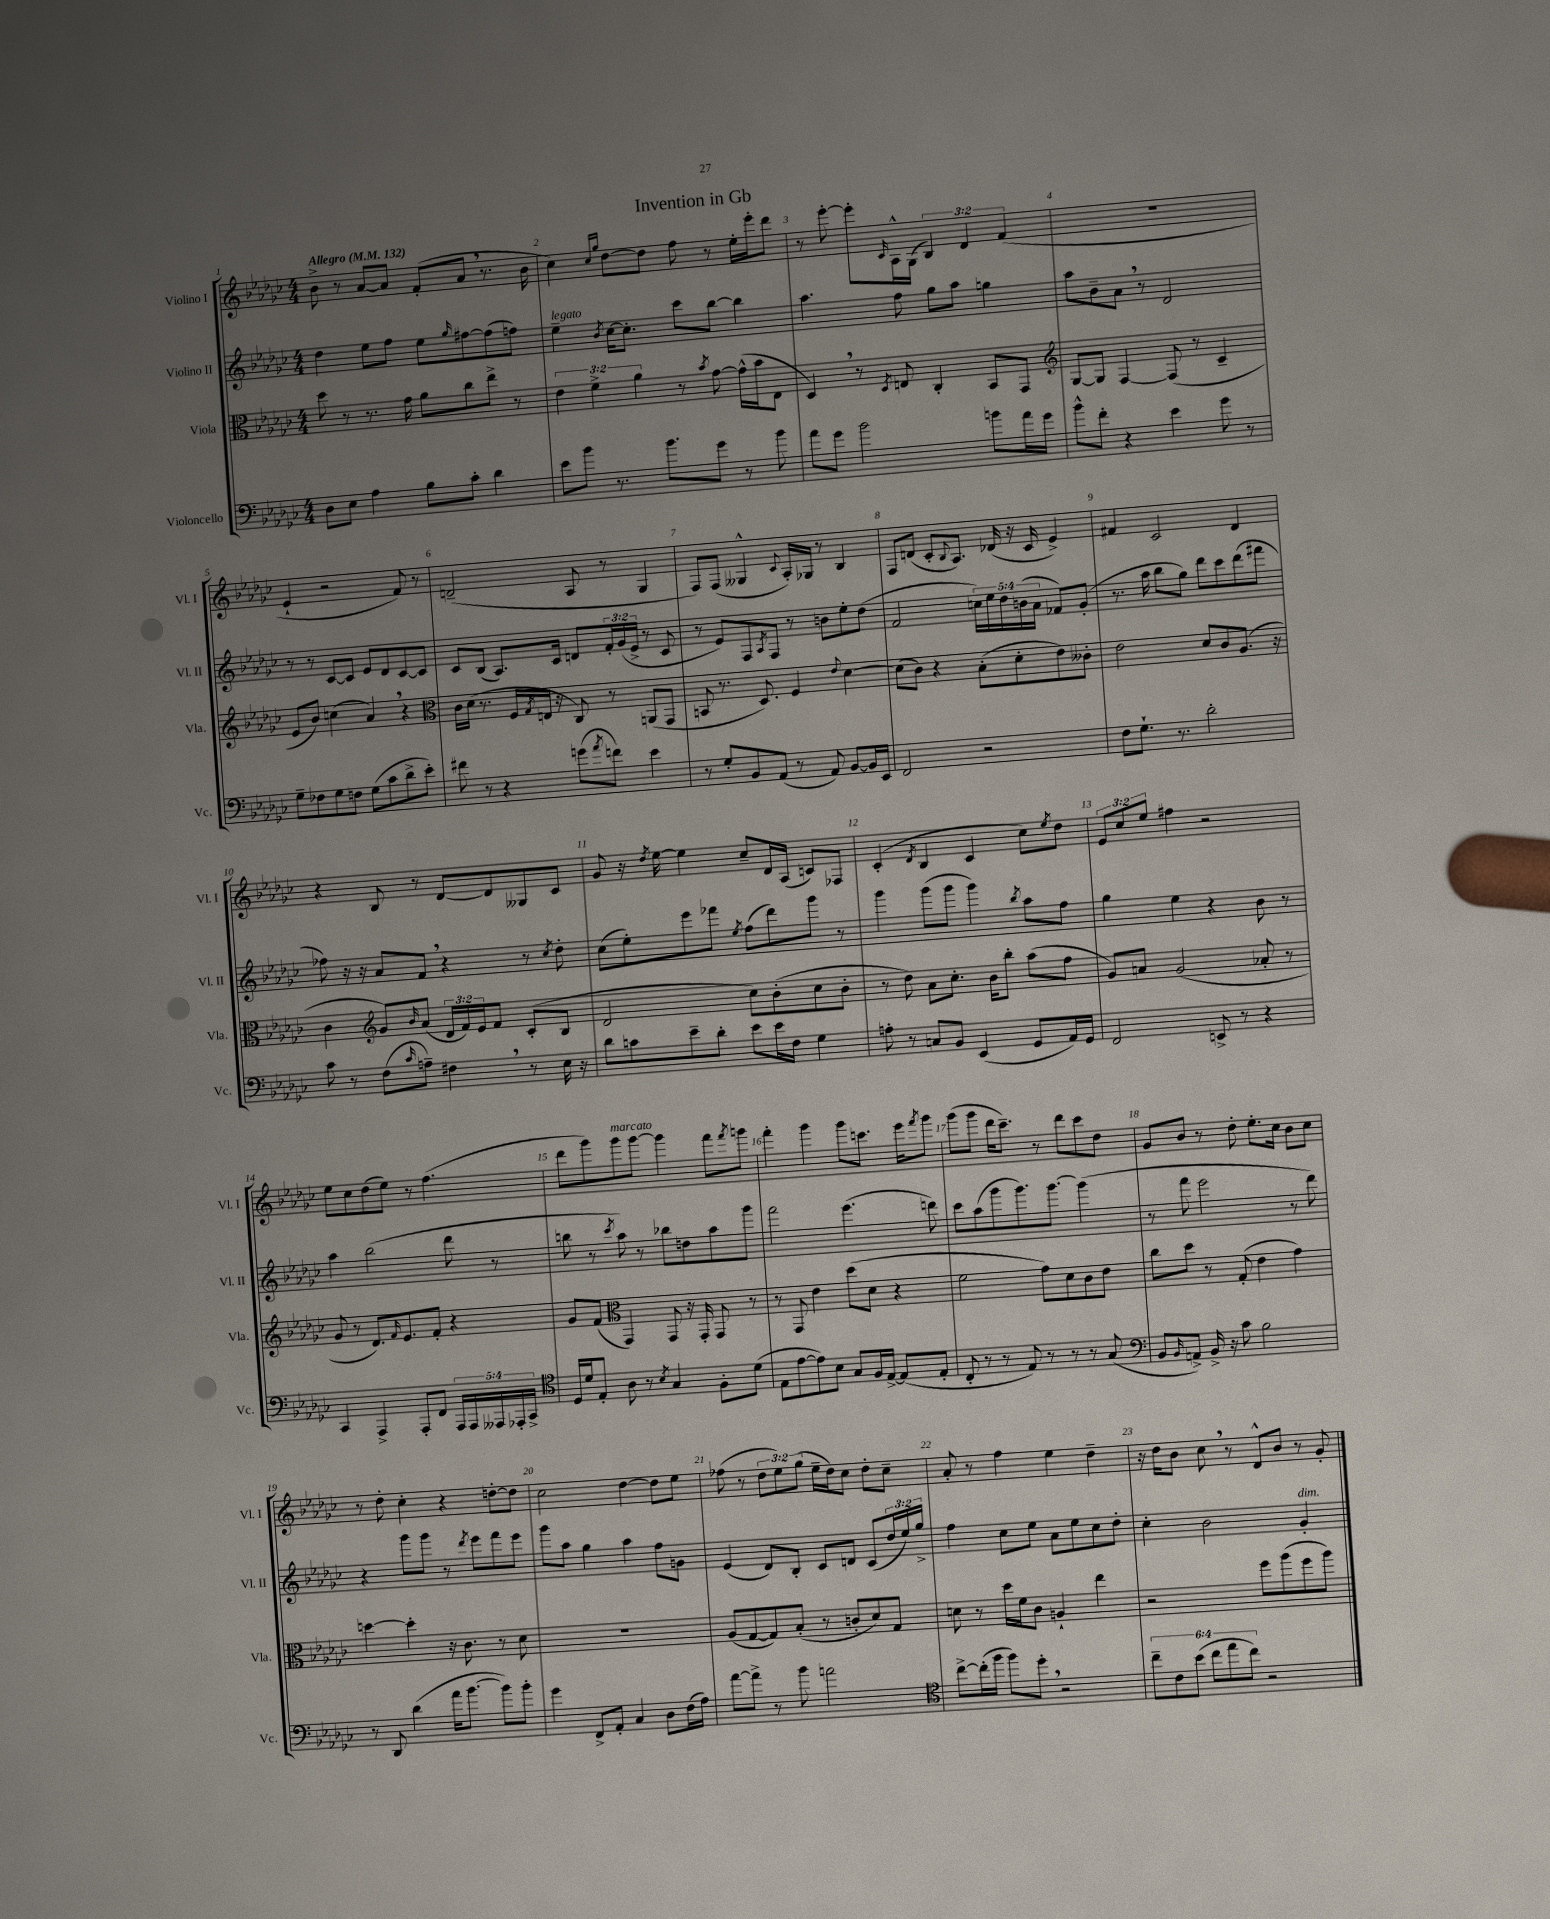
\header { title = "Invention in Gb" }
<<
\new StaffGroup <<
\new Staff = "s0" \with { instrumentName = "Violino I" shortInstrumentName = "Vl. I" } {
    \clef treble \key ges \major \numericTimeSignature \time 4/4 \override Staff.TupletNumber.text = #tuplet-number::calc-fraction-text \tempo "Allegro" 4 = 132
    bes'8-> r8 aes'8~ aes'8 f'8-.( aes'8 \breathe r8. bes'16 |
    ces''4) \grace { ces''16 ges''16 } des''8~ des''8 f''8 r8 ees''16-. ees'''16-. des'''8 |
    r8 ees'''8~-. ees'''8-. \grace { ces'16 } aes16-^ ges16( \tuplet 3/2 { bes4) des'4 f'4( } |
    R1 |
    ees'4-! r2 f'8) r8 |
    d'2--( aes8 r8 ges4 |
    f8) f8( geses4-^ \appoggiatura { ces'8 } aes16-.) ges16 r8 bes4 |
    f8 d'8( ces'8-. \appoggiatura { bes8 } aes8.) des'16( r16 ces'16 ees'4->) |
    fis'4 ces'2 des'4 |
    r4 bes8 r8 des'8~ des'8 geses8 ces'8 |
    ges'8 r16 \acciaccatura { des''8 } ees''16~ ees''4 ces''8-- des'16 aes16( c'8) fes8 |
    ces'4-.( \acciaccatura { des'8 } bes4 ces'4 ces''8) \acciaccatura { ees''8 } des''8 |
    \tuplet 3/2 { ees'8 ces''8 ees''8 } fis''4 r2 |
    ees''8 ces''8 des''8( ees''8) r8 f''4.( |
    des'''8 ges'''8) ges'''8^\markup { \italic "marcato" } ges'''8~ ges'''4 f'''8 \acciaccatura { f'''8 } g'''8 |
    f'''4-. ges'''4 ges'''8 c'''8. ees'''16 \acciaccatura { f'''8 } ges'''8 |
    ges'''8( ges'''8 des'''16 ces'''8.--) r8 des'''8 ces'''8 des''8 |
    ges'8 bes'8 r8 des''8-. ees''8.-. ces''16 bes'8 ces''8 |
    r8 des''8-. ces''4-. r4 d''8~-. d''8 |
    ces''2 des''4~ des''8 ees''8 |
    fes''8( r8 \tuplet 3/2 { des''8 ees''8) ges''8( } ees''16-- des''16) ces''8 des''8-. ces''8-- |
    aes'8-. r8 f''4 ees''4 des''4-- |
    r16 des''16 bes'8 ces''8 \breathe r8 des'8-^ bes'8 r8 ges'8-. \bar "|." |
}
\new Staff = "s1" \with { instrumentName = "Violino II" shortInstrumentName = "Vl. II" } {
    \clef treble \key ges \major \numericTimeSignature \time 4/4 \override Staff.TupletNumber.text = #tuplet-number::calc-fraction-text
    des''4 ees''8 f''8 ees''8 \grace { ges''16 } fis''8~ fis''8( f''8) |
    ees''4--^\markup { \italic "legato" } \acciaccatura { bes'8 } ces''16~ ces''8.-. ces'''8 bes''8~ bes''4 |
    aes''4. f''8 ges''8 aes''8 g''4 |
    aes''8 bes'8-- aes'8 \breathe r8 des'2 |
    r8 r8 ces'8~ ces'8 ees'8 des'8 ces'8~ ces'8 |
    ces'8 bes8( aes8.) ces'16 d'8 \tuplet 3/2 { f'16-. ges'16( ees'16-> } r8 ces'8 |
    r8 ees'8) f8 \acciaccatura { aes8 } f8 r8 b'8 ees''8-. des''8( |
    f'2 \tuplet 5/4 { c''16) ees''16 des''16 b'16( aes'16 } fes'8) ges'8-.( |
    r8. aes''16 bes''8 ges''8) des'''8 ces'''8 des'''8( fis'''8 |
    fes''8) r16 r16 aes'8 f'8 \breathe r4 r8 \acciaccatura { ces''8 } des''8-. |
    ces''8( ees''8-.) ees'''8 fes'''8 \acciaccatura { ees''8 } f''8( des'''8) ges'''8 r8 |
    ges'''4 ges'''8( ges'''8 ges'''4) \acciaccatura { bes''8 } aes''8 f''8 |
    ges''4 ees''4 r4 bes'8 r8 |
    aes''4 bes''2( des'''8 r8 |
    b''8 r8 \acciaccatura { ces'''8 } aes''8) r8 bes''8 d''8 aes''8 ges'''8 |
    f'''2 ees'''4.( d'''8) |
    ces'''8 aes''8( ges'''8 ges'''8.) ges'''8.~ ges'''4( |
    r8 f'''8 ees'''2 r8 des'''8) |
    r4 ges'''8 ges'''8 r8 \acciaccatura { des'''8 } ees'''8 f'''8 ees'''8 |
    ges'''8 aes''8 ges''4 aes''4 f''8 g'8 |
    ees'4( des'8) bes8-. ces'8 d'8 ces'8( \tuplet 3/2 { des''16 ees''16) ges''16-> } |
    f''4 ces''8 ees''8 aes'8 ees''8 ces''8 des''8-. |
    ces''4-. bes'2 ges'4-.^\markup { \italic "dim." } \bar "|." |
}
\new Staff = "s2" \with { instrumentName = "Viola" shortInstrumentName = "Vla." } {
    \clef alto \key ges \major \numericTimeSignature \time 4/4 \override Staff.TupletNumber.text = #tuplet-number::calc-fraction-text
    des''8 r8 r8. ges'16 aes'8 ces''8 ees''8-> r8 |
    \tuplet 3/2 { ees'4 f'4-> aes'4 } r8 \acciaccatura { bes'8 } ges'8~ ges'16-^( bes'16 ees8 |
    des4) \breathe r8 \acciaccatura { des8 } e8 ces4-. bes,8 ges,8 |
    \clef treble ges8~ ges8 f4~ f8( r8 ces'4-- |
    ees'8 bes'8) c''4( aes'4) \breathe r4 |
    \clef alto ces'16 des'16( r8. f16 \acciaccatura { ges8 } e16 r16 ces8) r8 a,8( ges,8 |
    b,8 r8. des8.) f4 \appoggiatura { ees'8 } des'4~ |
    des'8( ces'8) r4 bes8-.( des'8-. ees'8) ceses'8-. |
    ees'2 des'8 ces'8 aes8.( r16 |
    ces'4 \clef treble ges'8) \grace { bes'16 } aes'8( \tuplet 3/2 { des'16 f'16) ees'16 } f'8 ces'8-.( bes8 |
    des'2 ces''8) bes'8-.( ces''8 bes'8-. |
    r8 des''8) aes'8 ces''8.-. bes'16 bes''8-. aes''8( f''8 |
    ges'8) a'8 ges'2( aes'8-. r8 |
    ges'8 r8 des'8.) \grace { f'16 } ees'8. f'8-. r4 |
    ges'8 f'8( \clef alto ges,4) ges,8 r16 ges,16-. ges,8 r8 |
    r8 ges,8 ees'4 des''8( des'8 r4 |
    f'2 ges'8) des'8 ces'8 ees'8 |
    ces''8 des''8 r8 ges8-.( ees'4 ges'4) |
    d''4~ d''4-. r16 ces'8. r8 des'8 |
    R1 |
    aes8( ges8~ ges8) bes8-.( r8 c'8-. des'8) ges8 |
    d'8 r8 des''16 f'16 ces'8 a4-! ees''4 |
    r2 f''8 aes''8( f''8 aes''8) \bar "|." |
}
\new Staff = "s3" \with { instrumentName = "Violoncello" shortInstrumentName = "Vc." } {
    \clef bass \key ges \major \numericTimeSignature \time 4/4 \override Staff.TupletNumber.text = #tuplet-number::calc-fraction-text
    des8 ees8 aes4 bes8 ces'8-. des'4 |
    ees'8 bes'8 r8. bes'8. ges'8 r8 bes'8 |
    aes'8 ges'8 bes'2 b'8 aes'16 ges'16 |
    bes'8-^ f'8-. r4 ees'4 ges'8 r8 |
    ges8-- fes8 ges8 f8 ges8( ces'8 des'8-> ees'8-.) |
    fis'8 r8 r4 g'8( \acciaccatura { aes'8 } f'8) ees'4 |
    r8 ges8-. bes,8 aes,8( r8 aes,8) bes,8~ bes,16 ees,16 |
    f,2 r2 |
    f8 ges8.-! r8. des'2-. |
    ces'8 r8 f8( \grace { ces'16 } a8--) fis4 \breathe r8 ees16 r16 |
    des'8 c'8 ees'8-- des'8-. ees'8 ees'16 f16 ges4 |
    a8-. r8 c8 bes,8 ees,4( ges,8 aes,16) ges,16 |
    f,2 e,8-> r8 r4 |
    ces,4 aes,,4-> aes,,8-. f,8 \tuplet 5/4 { aes,,16 aes,,16 aeses,,16 aes,,16-. ces,16-> } |
    \clef tenor des16 des'16 ees8-. aes8 r8 \acciaccatura { bes8 } ges4 f8-. des'8( |
    ees8 ees'8~ ees'8) bes8 ges8 f16 ees16~-> ees8( ees8-. |
    ces8-. r8 r8 ees8) r8 r8 r8 ges8( |
    \clef bass bes,8 \grace { bes,16 } a,8->) bes,16-> r16 ces'8 bes2 |
    r8 des,8 des'4( aes'16 bes'8.~ bes'8) bes'8-. |
    ges'4 f,8-> aes,8-. ces4 des8 f16( aes16) |
    aes'8~ aes'8-> r8 bes'8 a'2 |
    \clef tenor ces''8~-> ces''16-.( f''16 f''8) des''8-. \breathe r2 |
    \tuplet 6/4 { ces''8-- ces'8 bes'8( ces''8 ees''8 ces''8) } r2 \bar "|." |
}
>>
>>
\layout { \context { \Score \override BarNumber.break-visibility = ##(#f #t #t) barNumberVisibility = #all-bar-numbers-visible } }
